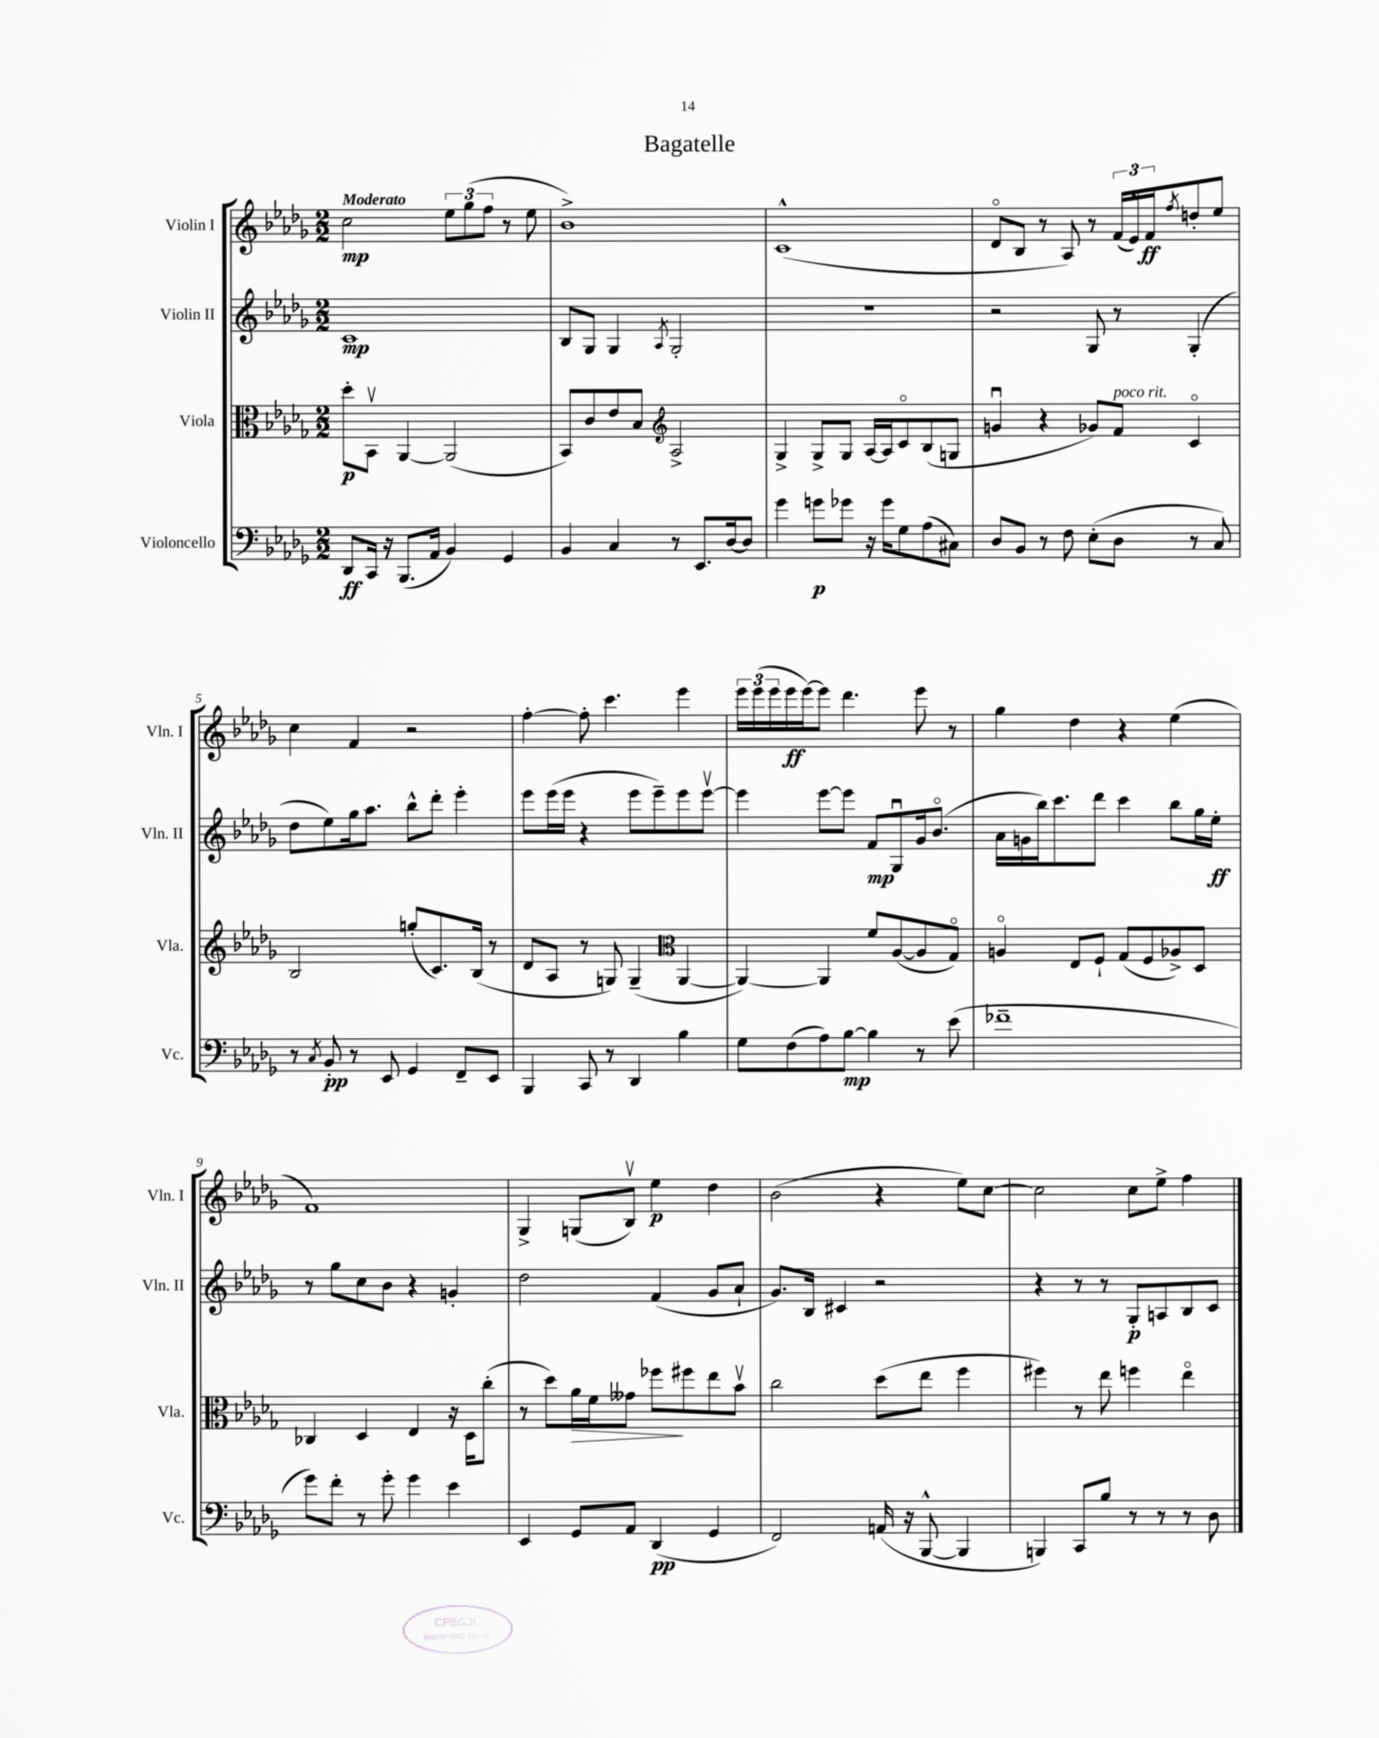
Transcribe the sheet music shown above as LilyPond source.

\header { title = "Bagatelle" }
<<
\new StaffGroup <<
\new Staff = "s0" \with { instrumentName = "Violin I" shortInstrumentName = "Vln. I" } {
    \clef treble \key des \major \numericTimeSignature \time 2/2 \tempo "Moderato"
    c''2\mp \tuplet 3/2 { ees''8 ges''8( f''8 } r8 ees''8 |
    bes'1->) |
    c'1-^( |
    des'8\flageolet bes8 r8 aes8) r8 \tuplet 3/2 { f'16( ees'16-^) f'16\ff } \acciaccatura { f''8 } d''8-. ees''8 |
    c''4 f'4 r2 |
    f''4~-. f''8-. c'''4. ees'''4 |
    \tuplet 3/2 { ees'''16 ees'''16( ees'''16 } ees'''16\ff ees'''16~) ees'''8 des'''4. ees'''8 r8 |
    ges''4 des''4 r4 ees''4( |
    f'1) |
    ges4-> g8( bes8\upbow) ees''4\p des''4 |
    bes'2( r4 ees''8) c''8~ |
    c''2 c''8 ees''8-> f''4 \bar "|." |
}
\new Staff = "s1" \with { instrumentName = "Violin II" shortInstrumentName = "Vln. II" } {
    \clef treble \key des \major \numericTimeSignature \time 2/2
    c'1\mp |
    bes8 ges8 ges4 \acciaccatura { aes8 } ges2-. |
    r1 |
    r2 ges8 r8 ges4-.( |
    des''8 ees''8) ges''16 aes''8. bes''8-^ des'''8-. ees'''4-. |
    ees'''8 ees'''16( ees'''16 r4 ees'''8 ees'''8--) ees'''8 ees'''8~\upbow |
    ees'''4 ees'''8~ ees'''8 f'8\mp ges8\downbow ges'16 bes'8.\flageolet( |
    aes'16 g'16 bes''16) c'''8. des'''8 c'''4 bes''8 ges''16 ees''16-.\ff |
    r8 ges''8 c''8 bes'8 r4 g'4-. |
    des''2 f'4( ges'8 aes'8-! |
    ges'8.) bes16 cis'4 r2 |
    r4 r8 r8 ges8-.\p a8 bes8 c'8 \bar "|." |
}
\new Staff = "s2" \with { instrumentName = "Viola" shortInstrumentName = "Vla." } {
    \clef alto \key des \major \numericTimeSignature \time 2/2
    des''8-.\p bes,8\upbow aes,4~ aes,2( |
    bes,8) c'8 ees'8 bes8 \clef treble aes2-> |
    ges4-> ges8-> ges8 aes16~ aes16 c'8\flageolet bes8( g8 |
    g'4\downbow r4 ges'8) f'8^\markup { \italic "poco rit." } c'4\flageolet |
    bes2 g''8-.( c'8.) bes16( r8 |
    des'8 aes8 r8 g8) g4--( \clef alto aes,4~ |
    aes,4~) aes,4 f'8 aes8~( aes8 ges8\flageolet) |
    a4\flageolet ees8 f8-! ges8( f8 aes8->) des8 |
    ces4 des4 ees4 r16 des16 c''8-.( |
    r8 des''8) aes'16\> f'16 geses'8 fes''8\! fis''8 ees''8 bes'8\upbow |
    c''2 des''8( ees''8 f''4 |
    fis''4) r8 ees''8 f''4 ees''4\flageolet \bar "|." |
}
\new Staff = "s3" \with { instrumentName = "Violoncello" shortInstrumentName = "Vc." } {
    \clef bass \key des \major \numericTimeSignature \time 2/2
    des,8\ff c,16 r16 bes,,8.( aes,16 bes,4) ges,4 |
    bes,4 c4 r8 ees,8. des16~ des8 |
    ges'4 g'8\p ges'8 r16 ges'16 ges8 aes8( cis8) |
    des8 bes,8 r8 f8 ees8-.( des8 r8 c8) |
    r8 \acciaccatura { c8 } bes,8-.\pp r8 ees,8 ges,4 f,8-- ees,8 |
    bes,,4 c,8 r8 des,4 bes4 |
    ges8 f8( aes8) bes8~\mp bes4 r8 ees'8( |
    fes'1-- |
    ges'8) f'8-. r8 ges'8-. ges'4 ees'4 |
    ees,4 ges,8 aes,8 des,4\pp( ges,4 |
    f,2) a,16( r16 bes,,8~-^ bes,,4 |
    b,,4) c,8 bes8 r8 r8 r8 des8 \bar "|." |
}
>>
>>
